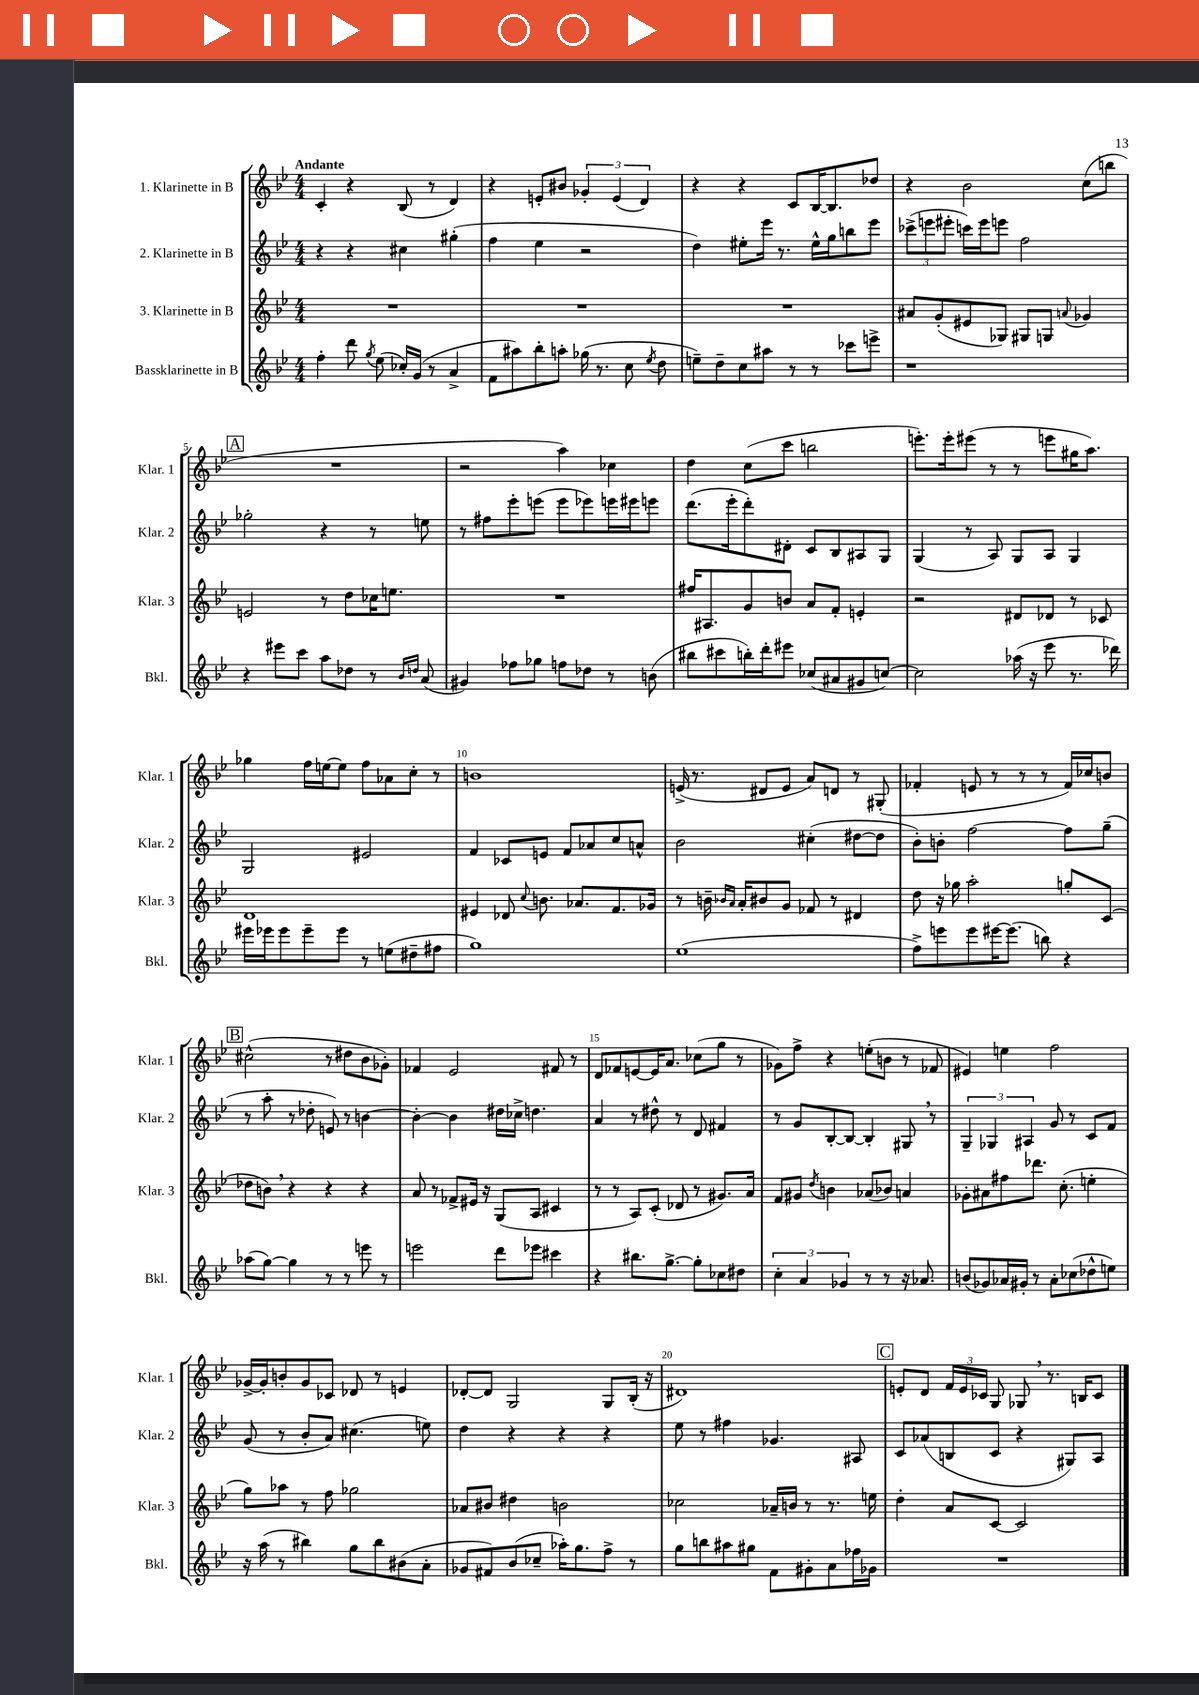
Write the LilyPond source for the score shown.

<<
\new StaffGroup <<
\new Staff = "s0" \with { instrumentName = "1. Klarinette in B" shortInstrumentName = "Klar. 1" } {
    \clef treble \key bes \major \numericTimeSignature \time 4/4 \tempo "Andante"
    \autoBeamOff c'4-. r4 bes8( r8 d'4) |
    r4 e'8[-. bis'8] \tuplet 3/2 { ges'4-. e'4( d'4) } |
    r4 r4 c'8[ bes16~ bes8. des''8] |
    r4 bes'2 c''8[( b''8] |
    \mark \markup { \box "A" } R1 |
    r2 a''4) ces''4 |
    d''4 c''8[( c'''8] b''2 |
    e'''8.[-.) e'''16-. eis'''8]( r8 r8 e'''8[ gis''16 a''8.]) |
    ges''4 f''16[ e''16~ e''8] f''8[ aes'8 c''8]-. r8 |
    b'1 |
    e'16->( r8. dis'8[ e'8] a'8[) d'8] r8 gis8-.( |
    fes'4-. e'8 r8 r8 r8 fes'16[) ces''16 b'8] |
    \mark \markup { \box "B" } cis''2-^( r8 dis''8[ bes'8 ges'8]-.) |
    fes'4 ees'2 fis'8 r8 |
    d'8[ fes'8 e'8~ e'16 a'8.] ces''8[( g''8] r8 |
    ges'8[) f''8]-> r4 e''8[-.( b'8] r8 fes'8 |
    eis'4) e''4 f''2 |
    ges'16[~-> ges'16-. b'8-. ges'8 ces'8] des'8 r8 e'4 |
    des'8[~-. des'8] g2 g8[ bes16]-.( r16 |
    dis'1) |
    \mark \markup { \box "C" } e'8[-. d'8] \tuplet 3/2 { f'16[ e'16 ces'16] } g8 ges8 \breathe r8. b16[ ces'8] \bar "|." |
}
\new Staff = "s1" \with { instrumentName = "2. Klarinette in B" shortInstrumentName = "Klar. 2" } {
    \clef treble \key bes \major \numericTimeSignature \time 4/4
    \autoBeamOff r4 r4 cis''4 gis''4-.( |
    f''4 ees''4 r2 |
    d''4) eis''8[-. ees'''16] r8. eis''16[-^ g''16 b''8 ees'''8] |
    \tuplet 3/2 { ces'''8[->( e'''8 eis'''8]-. } c'''16[) eis'''16 e'''8] f''2 |
    \mark \markup { \box "A" } ges''2-. r4 r8 e''8 |
    r8 fis''8[ ees'''8-. e'''8]( e'''8[ ees'''8) e'''16 eis'''16 e'''8] |
    d'''8.[( ees'''16-. d'''8-.) dis'8]-. c'8[ bes8 ais8 g8] |
    g4( r8 a8) g8[ a8] g4 |
    g2 eis'2 |
    f'4 ces'8[ e'8] f'8[ aes'8 c''8 a'8]-^ |
    bes'2 cis''4-.( dis''8[~ dis''8] |
    bes'8[-.) b'8]-. f''2~ f''8[ g''8]--( |
    \mark \markup { \box "B" } r8 a''8-. r8 des''8-. e'8) r8 b'4~ |
    b'4~-. b'4 dis''16[ ces''16]-> d''4. |
    a'4 r8 dis''8-^ r8 d'8 fis'4 |
    r8 g'8[ bes8~-. bes8]~ bes4-. gis8 \breathe r8 |
    \tuplet 3/2 { g4-- ges4 ais4 } g'8 r8 c'8[ f'8] |
    g'8( r8 bes'8[-. a'8]) cis''4.( e''8) |
    d''4 r4 r4 r4 |
    ees''8 r8 fis''4 ges'4. ais8 |
    \mark \markup { \box "C" } c'8[ aes'8( b8 c'8] r4 gis8[) a8] \bar "|." |
}
\new Staff = "s2" \with { instrumentName = "3. Klarinette in B" shortInstrumentName = "Klar. 3" } {
    \clef treble \key bes \major \numericTimeSignature \time 4/4
    \autoBeamOff R1 |
    R1 |
    R1 |
    ais'8[ g'8-.( eis'8 ges8]) gis8[ g8] \appoggiatura { a'8 } ges'4 |
    \mark \markup { \box "A" } e'2 r8 d''8[ ces''16 e''8.] |
    R1 |
    fis''16[ ais8. g'8 b'8] a'8[ f'8]-. e'4-. |
    r2 dis'8[ des'8] r8 ces'8 |
    d'1 |
    eis'4 des'8 \appoggiatura { c''8 } b'8. aes'8.[ f'8. ges'16] |
    r8 b'16-- \grace { bes'16[ a'16] } a'16[-. bis'8 g'8] fes'8 r8 dis'4 |
    d''8 r16 ges''16 a''2-. g''8[-. c'8]( |
    \mark \markup { \box "B" } des''8[ b'8]) \breathe r4 r4 r4 |
    a'8 r8 fes'8[-> eis'16] r16 g8[( a8] cis'4 |
    r8 r8 a8[) c'8]-.( des'8 r8 gis'8.[) a'16] |
    f'8[ gis'8] \acciaccatura { d''8 } b'4 aes'8[( bes'8]) a'4 |
    ges'8[-. ais'8 fis''8 des'''8.] c''8.-.( e''4-. |
    g''8[) aes''8] r8 f''8 ges''2 |
    aes'8[ bis'8] dis''4 b'2 |
    ces''2 aes'16[-- b'16] r8 r8. e''16 |
    \mark \markup { \box "C" } d''4-. a'8[ c'8]~ c'2 \bar "|." |
}
\new Staff = "s3" \with { instrumentName = "Bassklarinette in B" shortInstrumentName = "Bkl." } {
    \clef treble \key bes \major \numericTimeSignature \time 4/4
    \autoBeamOff f''4-. d'''8 \acciaccatura { g''8 } ees''8( ces''16[-.) g'16]( r8 a'4-> |
    f'8[ ais''8) bes''8-. a''8]-. ges''16( r8. c''8 \acciaccatura { ees''8 } d''8 |
    e''8[--) d''8-- c''8 ais''8] r8 r8 ces'''8[ e'''8]-> |
    r1 |
    \mark \markup { \box "A" } r4 eis'''8[ c'''8] a''8[ des''8] r8 \grace { bes'16[ d''16] } a'8( |
    gis'4) fes''8[ ges''8] f''8[ des''8] r8 b'8( |
    bis''8[ cis'''8 b''16-.) d'''16-. eis'''8] ces''8[( ais'8 gis'8 c''8]~) |
    c''2 aes''16( r16 ees'''8 r8. des'''16) |
    eis'''16[ ees'''16 ees'''8 ees'''8-- ees'''8] r8 e''8[( dis''8-- fis''8] |
    g''1) |
    ees''1( |
    f''8[->) e'''8 e'''8 eis'''16~ eis'''8.]( b''8) r4 |
    \mark \markup { \box "B" } aes''8[( g''8]~) g''4 r8 r8 e'''8 r8 |
    e'''2 d'''8[ ees'''8] cis'''4 |
    r4 bis''8.[ g''8.]~-> g''8[-. ces''8 dis''8] |
    \tuplet 3/2 { c''4-. a'4 ges'4 } r8 r8 r16 aes'8. |
    b'8[( ges'8) aes'16 gis'16]-. r8 aes'8[-. ces''8( des''8-^ e''8]) |
    r16 a''16( r8 bis''4) g''8[ bis''8 bis'8( a'8]-. |
    ges'8[ fis'8) bes'8( ces''8]-- aes''16[-.) g''8. f''8]-> r8 |
    g''8[ b''8 ais''8 gis''8] f'8[ gis'8-. a'8 fes''16 ges'16] |
    \mark \markup { \box "C" } R1 \bar "|." |
}
>>
>>
\layout { \context { \Score \override BarNumber.break-visibility = ##(#f #t #t) barNumberVisibility = #(every-nth-bar-number-visible 5) } }
